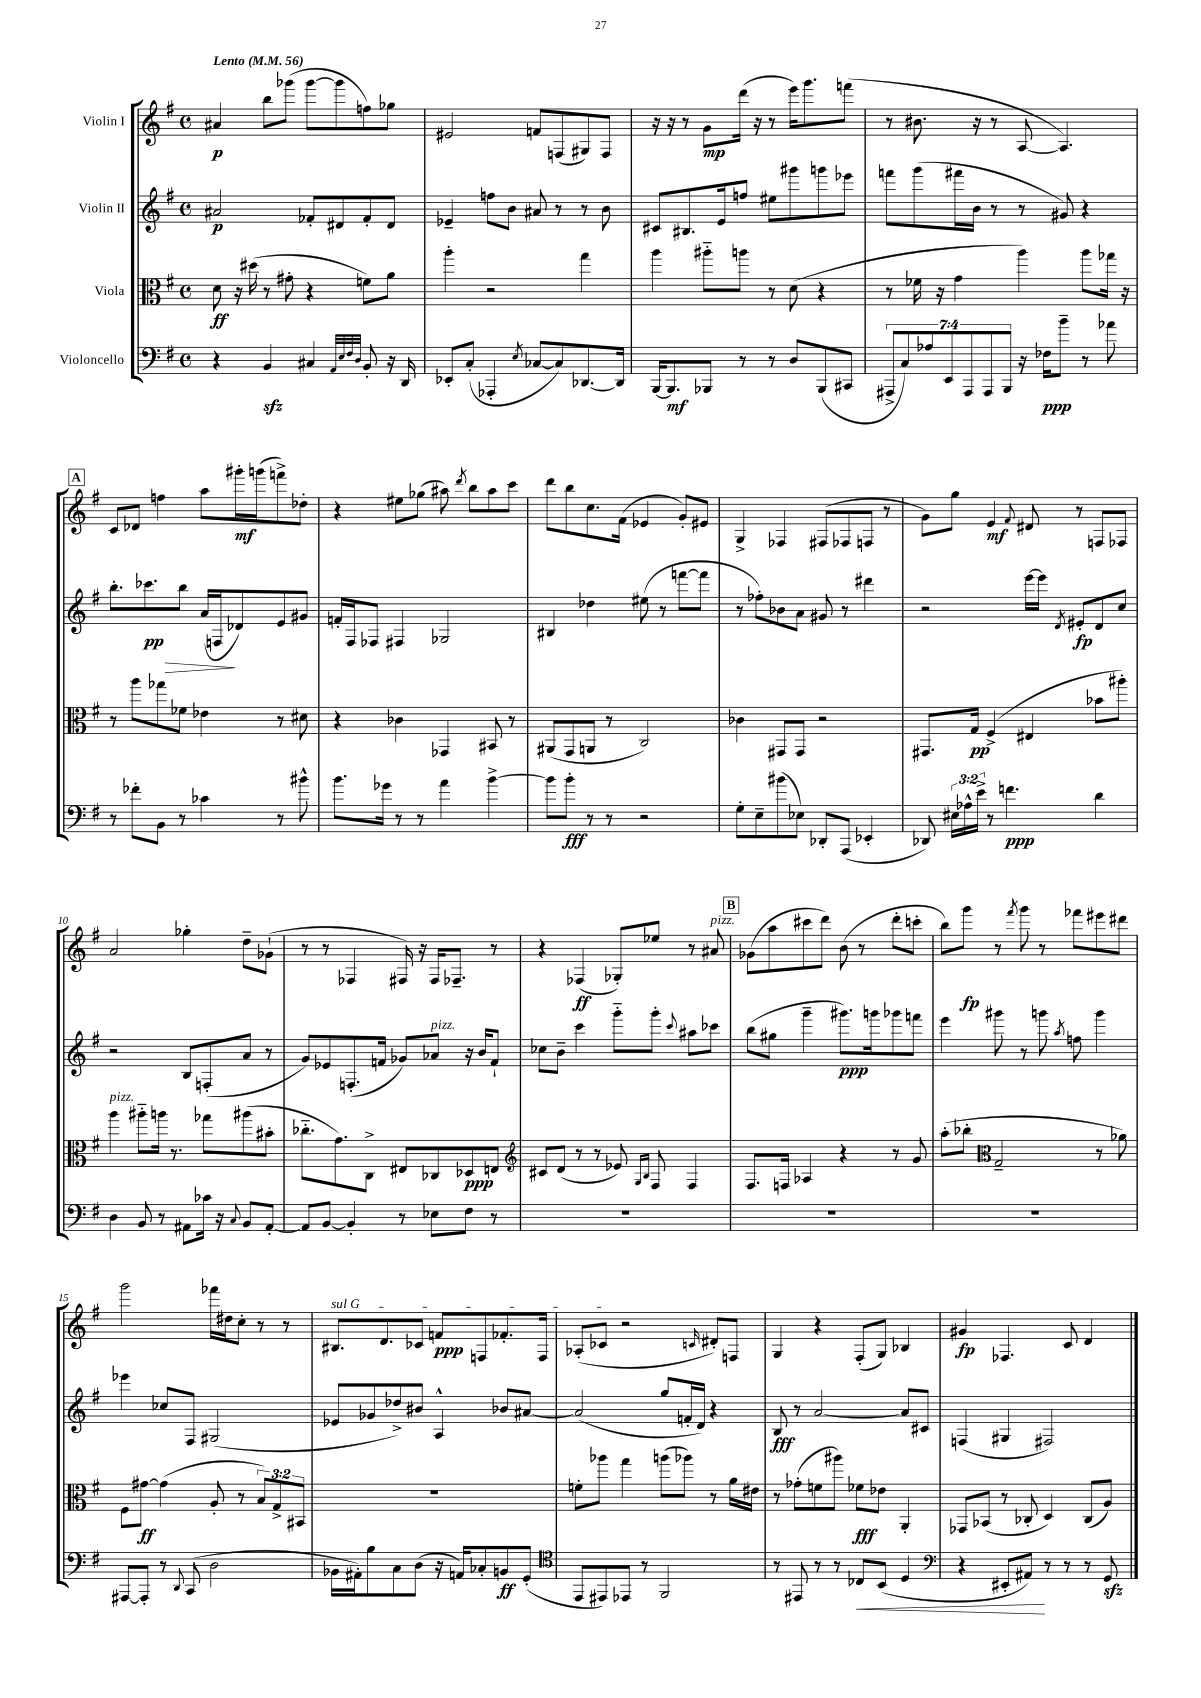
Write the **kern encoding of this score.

**kern	**dynam	**kern	**dynam	**kern	**dynam	**kern	**dynam
*part4	*part4	*part3	*part3	*part2	*part2	*part1	*part1
*staff4	*staff4	*staff3	*staff3	*staff2	*staff2	*staff1	*staff1
*I"Violoncello	*	*I"Viola	*	*I"Violin II	*	*I"Violin I	*
*clefF4	*	*clefC3	*	*clefG2	*	*clefG2	*
*k[f#]	*	*k[f#]	*	*k[f#]	*	*k[f#]	*
*M4/4	*	*M4/4	*	*M4/4	*	*M4/4	*
*met(c)	*	*met(c)	*	*met(c)	*	*met(c)	*
*MM56	*	*MM56	*	*MM56	*	*MM56	*
=1	=1	=1	=1	=1	=1	=1	=1
!	!	!	!	!	!	!LO:TX:a:B:t=Lento	!
4r	.	8d\	ff	2a#X/	p	4a#X/	p
.	.	16r	.	.	.	.	.
.	.	(16dd#X\	.	.	.	.	.
4BBzz/	.	8r	.	.	.	8bb\L	.
.	.	8g#X'\	.	.	.	(8ggg-X\J	.
4C#X/	.	4r	.	8f-X'/L	.	[8ggg-\L	.
.	.	.	.	8d#X/	.	8ggg-\]	.
32qqAA/LLL	.	.	.	.	.	.	.
32qqE/	.	.	.	.	.	.	.
32qqF#/	.	.	.	.	.	.	.
32qqD/JJJ	.	.	.	.	.	.	.
8BB'/	.	8fn\L)	.	8f-'/	.	8ffn\)	.
16r	.	8a\J	.	8d#/J	.	8gg-X\J	.
16DD/	.	.	.	.	.	.	.
=2	=2	=2	=2	=2	=2	=2	=2
8EE-X'/L	.	4aa'\	.	4e-X~/	.	2e#X/	.
(8C'/J	.	.	.	.	.	.	.
4AAA-X'/	.	2r	.	8ffn\L	.	.	.
.	.	.	.	8b\J	.	.	.
8qE/	.	.	.	.	.	.	.
[8C-X/L	.	.	.	8a#X/	.	8fn/L	.
8C-/])	.	.	.	8r	.	(8Fn/	.
[8.DD-X/	.	4gg\	.	8r	.	8G#X/)	.
.	.	.	.	8b\	.	8F/J	.
16DD-/Jk]	.	.	.	.	.	.	.
=3	=3	=3	=3	=3	=3	=3	=3
[16BBB/KL	.	4aa\	.	8c#X/L	.	16r	.
8.BBB/]	mf	.	.	.	.	16r	.
.	.	.	.	8.B#X/	.	8r	.
8BBB-X/J	.	8aa#X\L	.	.	.	8g\L	mp
.	.	.	.	16e/k	.	.	.
8r	.	8aan\J	.	8ffn/J	.	(16ddd\Jk	.
.	.	.	.	.	.	16r	.
8r	.	8r	.	8ee#X\L	.	8r	.
8D/L	.	(8d\	.	8ggg#X\	.	16eee\KL)	.
.	.	.	.	.	.	8.ggg\	.
(8BBB-/	.	4r	.	8gggn\	.	.	.
8CC#X/J	.	.	.	8eee-X\J	.	(8fffn\J	.
=4	=4	=4	=4	=4	=4	=4	=4
14AAA#X^/L	.	8r	.	8fffn\L	.	8r	.
14C/)	.	.	.	.	.	.	.
.	.	16f-X\	.	(8ggg\	.	8.b#X\	.
14A-X/	.	.	.	.	.	.	.
.	.	16r	.	.	.	.	.
14EE/	.	.	.	.	.	.	.
.	.	4g\	.	16fff#X\L	.	.	.
14AAA#/	.	.	.	.	.	.	.
.	.	.	.	16b\JJ	.	16r	.
14AAA#/	.	.	.	.	.	.	.
.	.	.	.	8r	.	8r	.
14BBB/J	.	.	.	.	.	.	.
16r	.	4aa\)	.	8r	.	[8A/	.
16F-X\KL	ppp	.	.	.	.	.	.
8b~\J	.	.	.	8g#X/)	.	4.A/])	.
8r	.	8aa\L	.	4r	.	.	.
8a-X\	.	16gg-X\Jk	.	.	.	.	.
.	.	16r	.	.	.	.	.
!!LO:LB:g=z
!!LO:REH:place=s1:t=A
=5	=5	=5	=5	=5	=5	=5	=5
8r	.	8r	.	8.bb'\L	.	8c/L	.
8f-X'\L	.	8aa\L	.	.	.	8d-X/J	.
!	!	!	!	!	!LO:HP:b	!	!
.	.	.	.	8.ccc-X\	> pp	.	.
8BB\J	.	8gg-X\	.	.	.	4ffn\	.
8r	.	8f-X\J	.	8bb\J	.	.	.
4c-X\	.	4e-X\	.	(16a/LL	.	8aa\L	.
.	.	.	.	16Fn/J	.	.	.
.	.	.	.	8d-X/)	]	16ggg#X'\L	mf
.	.	.	.	.	.	(16gggn\J	.
8r	.	8r	.	8e/	.	8fffn^\)	.
8b#X^^\	.	8d#X\	.	8g#X/J	.	8dd-X'\J	.
=6	=6	=6	=6	=6	=6	=6	=6
8.b\L	.	4r	.	16fn'/LL	.	4r	.
.	.	.	.	16F#/J	.	.	.
.	.	.	.	8F-X/J	.	.	.
16g-X\Jk	.	.	.	.	.	.	.
8r	.	4c-X\	.	4F#X/	.	8ee#X\L	.
8r	.	.	.	.	.	(8gg-X\J	.
4a\	.	4GG-X/	.	2G-X/	.	8aa#X\)	.
.	.	.	.	.	.	8qddd/	.
.	.	.	.	.	.	8bb\L	.
[4b^\	.	8BB#X/	.	.	.	8aa#\	.
.	.	8r	.	.	.	8ccc\J	.
=7	=7	=7	=7	=7	=7	=7	=7
8b\L]	.	(8AA#X/L	.	4B#X/	.	8ddd\L	.
8b'\J	fff	8GG/	.	.	.	8bb\	.
8r	.	8AAn/J	.	4dd-X\	.	8.cc\	.
8r	.	8r	.	.	.	.	.
.	.	.	.	.	.	(16f#\Jk	.
2r	.	2C/)	.	(8ee#X\	.	4e-X/	.
.	.	.	.	8r	.	.	.
.	.	.	.	[8fffn\L	.	8g'/L)	.
.	.	.	.	8fff\J]	.	8e#X/J	.
=8	=8	=8	=8	=8	=8	=8	=8
8G'\L	.	4c-X\	.	8r	.	4G^/	.
8E~\	.	.	.	8ff-X'\L)	.	.	.
(8b#X\	.	8GG#X/L	.	8b-X\	.	4F-X/	.
8E-X\J)	.	8GG#/J	.	8a\J	.	.	.
8DD-X'/L	.	2r	.	8g#X/	.	(8F#X/L	.
(8AAA/J	.	.	.	8r	.	8F-X/	.
4EE-X'/	.	.	.	4ddd#X\	.	8Fn/J	.
.	.	.	.	.	.	8r	.
=9	=9	=9	=9	=9	=9	=9	=9
8DD-X/)	.	8.GG#X/L	.	2r	.	8g\L)	.
24E#X\LL	.	.	.	.	.	8gg\J	.
24A-X^^\	.	.	.	.	.	.	.
.	.	16G/Jk	pp	.	.	.	.
24e^\JJ	.	.	.	.	.	.	.
8r	.	(4F#^/	.	.	.	4e/	mf
4.fn\	ppp	.	.	.	.	.	.
.	.	.	.	.	.	8qqf#/	.
.	.	4E#X/	.	[16eee\LL	.	8d#X/	.
.	.	.	.	16eee\JJ]	.	.	.
.	.	.	.	8qd/	.	.	.
.	.	.	.	8e#X'/L	fp	8r	.
4d\	.	8b-X\L	.	8d/	.	8Fn/L	.
.	.	8aa#X'\J)	.	8cc/J	.	8F-X/J	.
!!LO:LB:g=z
=10	=10	=10	=10	=10	=10	=10	=10
!	!	!LO:TX:a:i:t=pizz.	!	!	!	!	!
4D\	.	4aa\	.	2r	.	2a/	.
8BB/	.	8aa#X\L	.	.	.	.	.
8r	.	16aan\Jk	.	.	.	.	.
.	.	8.r	.	.	.	.	.
8AA#X\L	.	.	.	8B/L	.	4gg-X'\	.
16c-X\Jk	.	8gg-X\L	.	(8Fn'/	.	.	.
16r	.	.	.	.	.	.	.
8qqC/	.	.	.	.	.	.	.
8BB/L	.	(8aa#X\	.	8a/J	.	8dd~\L	.
[8AA#'/J	.	8b#X'\J	.	8r	.	(8g-X`\J	.
=11	=11	=11	=11	=11	=11	=11	=11
8AA#/L]	.	8.cc-X\L	.	8g/L)	.	8r	.
[8BB/J	.	.	.	8e-X/	.	8r	.
.	.	8.g\)	.	.	.	.	.
4BB'/]	.	.	.	(8.Fn'/	.	4F-X/	.
.	.	8C^\J	.	.	.	.	.
.	.	.	.	16fn/Jk	.	.	.
8r	.	8E#X/L	.	8g-X/L)	.	16F#X/)	.
.	.	.	.	.	.	16r	.
!	!	!	!	!LO:TX:a:i:t=pizz.	!	!	!
8E-X\L	.	8C-X/	.	8a-X/J	.	16F#/KL	.
.	.	.	.	.	.	8.F-X~/J	.
8F#\J	.	8D-X/	ppp	16r	.	.	.
.	.	.	.	16b/KL	.	.	.
8r	.	8En/J	.	8f`/J	.	8r	.
=12	=12	=12	=12	=12	=12	=12	=12
*	*	*clefG2	*	*	*	*	*
1r	.	8c#X/L	.	8cc-X\L	.	4r	.
.	.	(8d/J	.	8b~\J	.	.	.
.	.	8r	.	4ccc\	.	(4F-X/	ff
.	.	8r	.	.	.	.	.
.	.	8e-X/)	.	8ggg\L	.	8G-X'/L)	.
.	.	16qqG/LL	.	.	.	.	.
.	.	16qqB/JJ	.	.	.	.	.
.	.	8F#/	.	8ggg'\J	.	8ee-X/J	.
.	.	.	.	8qqccc/	.	.	.
.	.	4F#/	.	8aa#X\L	.	8r	.
!	!	!	!	!	!	!LO:TX:a:i:t=pizz.	!
.	.	.	.	8ccc-X\J	.	8a#X/	.
!!LO:REH:place=s1:t=B
=13	=13	=13	=13	=13	=13	=13	=13
1r	.	8.F#/L	.	(8bb\L	.	(8g-X\L	.
.	.	.	.	8gg#X\J	.	8aa\	.
.	.	16Fn/Jk	.	.	.	.	.
.	.	4A-X/	.	4ggg~\	.	8ccc#X\	.
.	.	.	.	.	.	8ddd\J)	.
.	.	4r	.	8.ggg#X\L)	ppp	(8b\	.
.	.	.	.	.	.	8r	.
.	.	.	.	16gggn\k	.	.	.
.	.	8r	.	8ggg-X\	.	8ddd'\L	.
.	.	8g/	.	8fffn\J	.	8cccn'\J	.
=14	=14	=14	=14	=14	=14	=14	=14
1r	.	(8aa'\L	.	4eee\	.	8bb\L)	.
.	.	8bb-X'\J	.	.	.	8ggg\J	fp
*	*	*clefC3	*	*	*	*	*
.	.	2G~/	.	8ggg#X\	.	8r	.
.	.	.	.	.	.	8qfff#/	.
.	.	.	.	8r	.	8ggg\	.
.	.	.	.	8gggn\	.	8r	.
.	.	.	.	8qaa/	.	.	.
.	.	.	.	8ffn\	.	8fff-X\L	.
.	.	8r	.	4ggg\	.	8eee#X\	.
.	.	8a-X\)	.	.	.	8ddd#X\J	.
!!LO:LB:g=z
=15	=15	=15	=15	=15	=15	=15	=15
[8AAA#X/L	.	8F#\L	.	4eee-X\	.	2ggg\	.
8AAA#'/J]	.	[8g#X\J	ff	.	.	.	.
8r	.	(4g#\]	.	8cc-X/L	.	.	.
8qqDD/	.	.	.	.	.	.	.
(8CC/	.	.	.	8F#/J	.	.	.
2D\	.	8A'/	.	(2G#X/	.	16fff-X\LL	.
.	.	.	.	.	.	16dd#X\J	.
.	.	8r	.	.	.	8cc'\J	.
.	.	12B/L)	.	.	.	8r	.
.	.	12G^/	.	.	.	.	.
.	.	.	.	.	.	8r	.
.	.	12BB#X/J	.	.	.	.	.
=16	=16	=16	=16	=16	=16	=16	=16
!	!	!	!	!	!	!LO:TX:a:i:t=sul G	!
16BB-X\LL	.	1r	.	8e-X/L	.	8.B#X/L	.
16AA#X'\J)	.	.	.	.	.	.	.
8B\	.	.	.	8g-X/	.	.	.
.	.	.	.	.	.	8.d/	.
8C\	.	.	.	8dd-X^/)	.	.	.
(8D\J	.	.	.	8b#X/J	.	8c-X/J	.
16r	.	.	.	4A^^/	.	8fn/L	ppp
16AAn/KL)	.	.	.	.	.	.	.
8C-X'/	.	.	.	.	.	8Fn/	.
8BBn/	ff	.	.	8b-X/L	.	8.f-X'/	.
(8GG'/J	.	.	.	[8a#X/J	.	.	.
.	.	.	.	.	.	16F/Jk	.
=17	=17	=17	=17	=17	=17	=17	=17
*clefC4	*	*	*	*	*	*	*
8EE/L	.	8fn'\L	.	(2a#/]	.	(8A-X'/L	.
8EE#X/)	.	8aa-X\J	.	.	.	8c-X/J	.
8EE-X/J	.	4gg\	.	.	.	2r	.
8r	.	.	.	.	.	.	.
2FF#/	.	(8aan\L	.	8gg/L	.	.	.
.	.	8aa-X\J)	.	16fn'/L	.	.	.
.	.	.	.	16d/JJ)	.	.	.
.	.	.	.	.	.	16qqcn/	.
.	.	8r	.	4r	.	8d#X'/L)	.
.	.	16a\LL	.	.	.	8Fn/J	.
.	.	16e#X\JJ	.	.	.	.	.
=18	=18	=18	=18	=18	=18	=18	=18
8r	.	8r	.	8B/	fff	4G/	.
8EE#X/	.	(8g-X'\L	.	8r	.	.	.
8r	.	8fn\	.	[2a/	.	4r	.
8r	.	8aa#X\J)	.	.	.	.	.
!	!LO:HP:b	!	!	!	!	!	!
8C-X/L	<	8f-X\L	fff	.	.	(8F#'/L	.
(8BB/J	.	8e-X\J	.	.	.	8G/J)	.
4D/	.	4AA'/	.	8a/L]	.	4B-X/	.
.	.	.	.	8c#X/J	.	.	.
=19	=19	=19	=19	=19	=19	=19	=19
*clefF4	*	*	*	*	*	*	*
4r	.	8GG-X/L	.	(4Fn/	.	4g#X/	fp
.	.	(8BB-X/J	.	.	.	.	.
8EE#X'/L	.	8r	.	4G#X/	.	4.F-X/	.
8AA#X/J)	.	8C-X'/	.	.	.	.	.
8r	[	4D/)	.	2F#X/)	.	.	.
8r	.	.	.	.	.	8c/	.
8r	.	(8C-/L	.	.	.	4d/	.
8GGzz/	.	8A/J)	.	.	.	.	.
==	==	==	==	==	==	==	==
*-	*-	*-	*-	*-	*-	*-	*-
